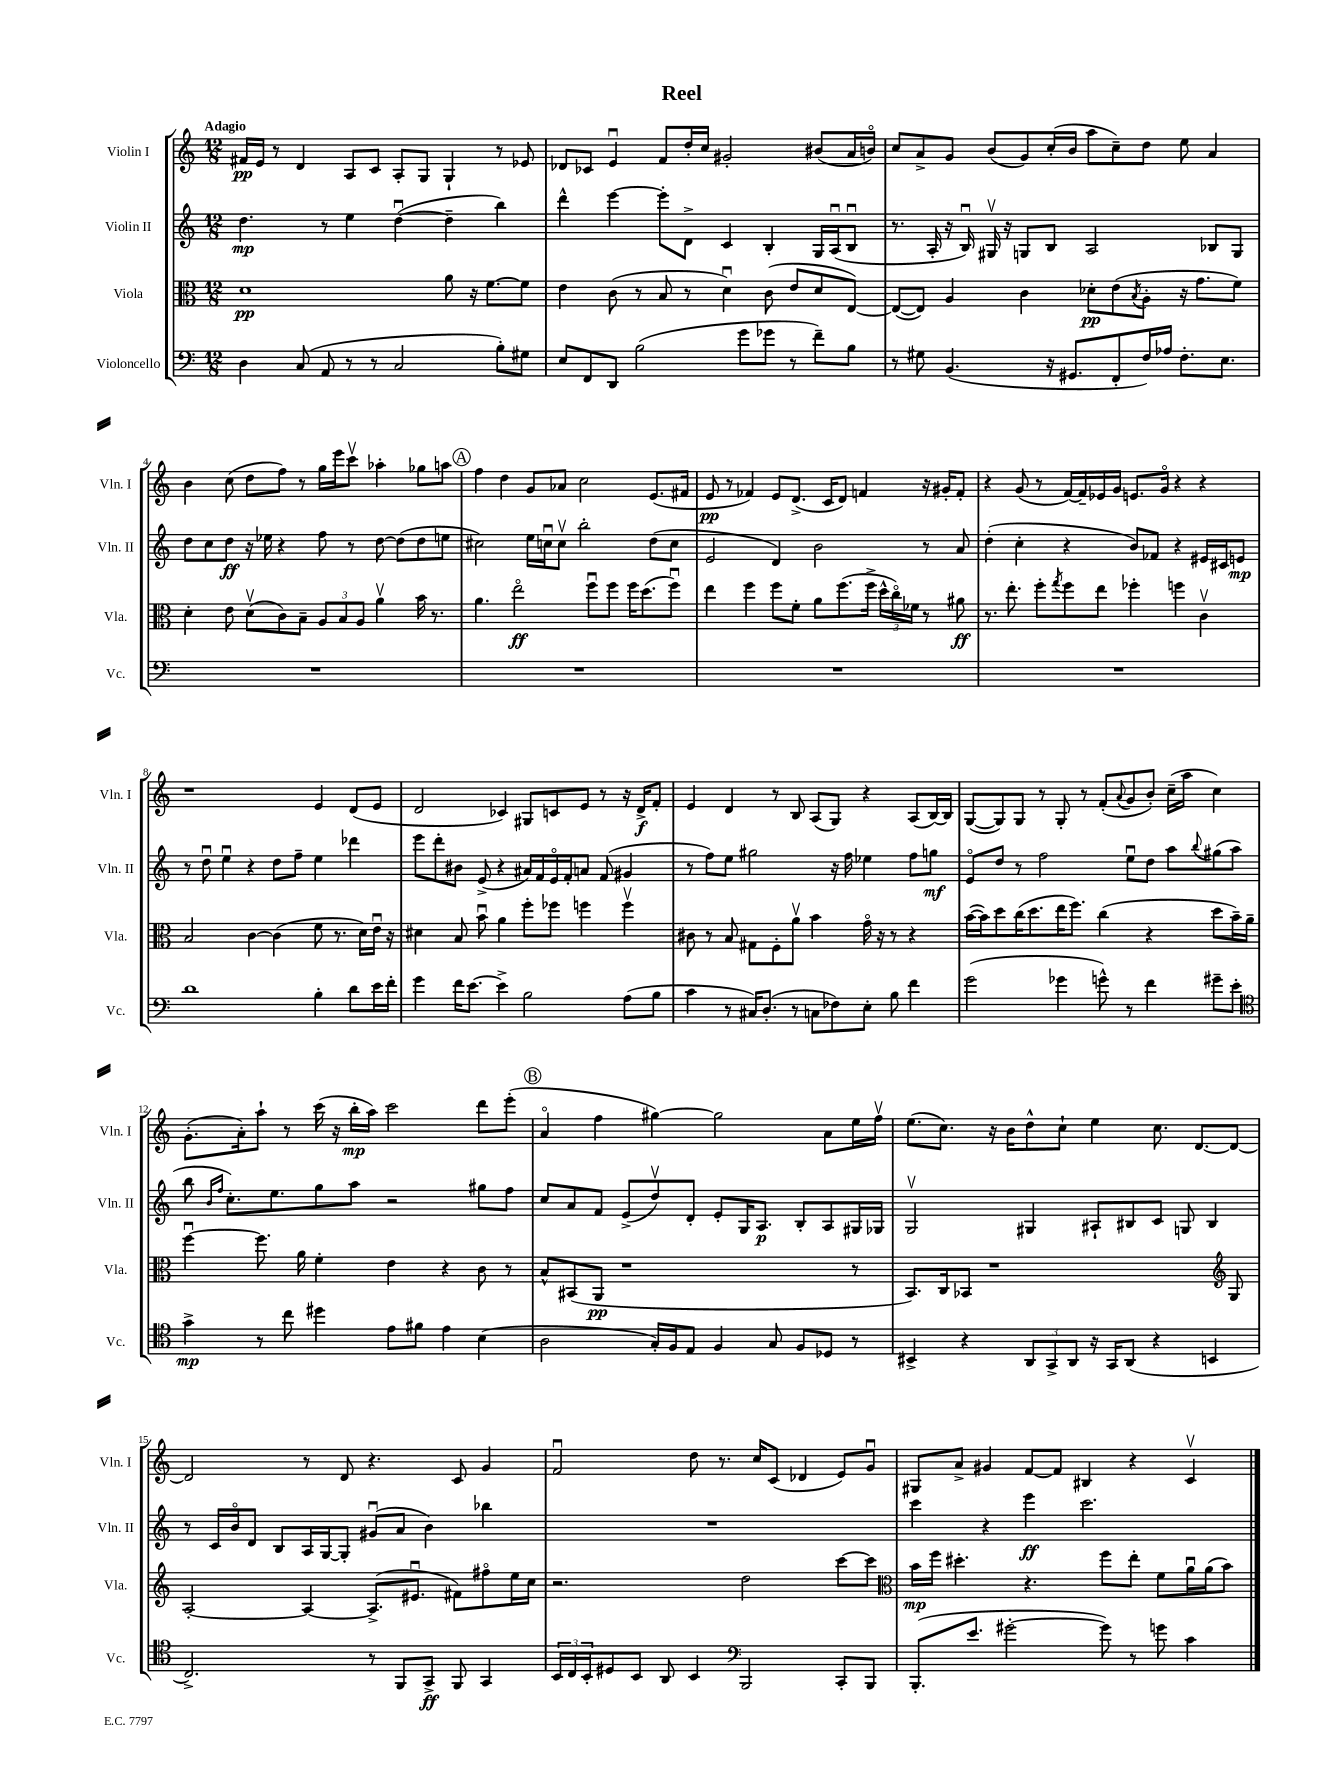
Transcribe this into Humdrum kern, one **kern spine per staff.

**kern	**dynam	**kern	**dynam	**kern	**dynam	**kern	**dynam
*part4	*part4	*part3	*part3	*part2	*part2	*part1	*part1
*staff4	*staff4	*staff3	*staff3	*staff2	*staff2	*staff1	*staff1
*I"Violoncello	*	*I"Viola	*	*I"Violin II	*	*I"Violin I	*
*I'Vc.	*	*I'Vla.	*	*I'Vln. II	*	*I'Vln. I	*
*clefF4	*	*clefC3	*	*clefG2	*	*clefG2	*
*k[]	*	*k[]	*	*k[]	*	*k[]	*
*M12/8	*	*M12/8	*	*M12/8	*	*M12/8	*
=1	=1	=1	=1	=1	=1	=1	=1
!	!	!	!	!	!	!LO:TX:a:B:t=Adagio	!
4D\	.	1d	pp	4.dd\	mp	16f#X/LL	pp
.	.	.	.	.	.	16e/JJ	.
.	.	.	.	.	.	8r	.
(8C/	.	.	.	.	.	4d/	.
8AA/	.	.	.	8r	.	.	.
8r	.	.	.	4ee\	.	8A/L	.
8r	.	.	.	.	.	8c/J	.
2C/	.	.	.	([4ddu\	.	8A'/L	.
.	.	.	.	.	.	8G/J	.
.	.	8a\	.	4dd~\]	.	4G`/	.
.	.	16r	.	.	.	.	.
.	.	[8.f\L	.	.	.	.	.
8B'\L)	.	.	.	4bb\)	.	8r	.
8G#X\J	.	8f\J]	.	.	.	8e-X/	.
=2	=2	=2	=2	=2	=2	=2	=2
8E/L	.	4e\	.	4ddd^^\	.	8d-X/L	.
8FF/	.	.	.	.	.	8c-X/J	.
8DD/J	.	(8c\	.	[4eee\	.	4eu/	.
(2B\	.	8r	.	.	.	.	.
.	.	8B/	.	8eee'\L]	.	8f/L	.
.	.	8r	.	8d^\J	.	16dd'/L	.
.	.	.	.	.	.	16cc/JJ	.
.	.	4du\)	.	4c/	.	2g#X'/	.
8g\L	.	.	.	.	.	.	.
8g-X\J	.	(8c\	.	4B'/	.	.	.
8r	.	8e/L	.	.	.	.	.
8f~\L)	.	8d/	.	16G/LL	.	(8b#X/L	.
.	.	.	.	(16Au/J	.	.	.
8B\J	.	[8E/J)	.	8Bu/J	.	16a/L	.
.	.	.	.	.	.	16bn/JJ)	.
=3	=3	=3	=3	=3	=3	=3	=3
8r	.	(8E/L_	.	8.r	.	8cc/L	.
8G#X\	.	8E/J])	.	.	.	8a^/	.
.	.	.	.	16A'/	.	.	.
(4.BB/	.	4A/	.	16r	.	8g/J	.
.	.	.	.	16Bu/)	.	.	.
.	.	.	.	16G#Xv/	.	(8b/L	.
.	.	.	.	16r	.	.	.
.	.	4c\	.	8Gn/L	.	8g/)	.
16r	.	.	.	8B/J	.	(16cc'/L	.
8.GG#X/L	.	.	.	.	.	16b/JJ	.
.	.	8d-X'\L	pp	2A/	.	8aa\L	.
8FF'/	.	(8e\	.	.	.	8cc~\)	.
.	.	8qB/	.	.	.	.	.
16F/L)	.	8A'\J	.	.	.	8dd\J	.
16A-X/JJ	.	.	.	.	.	.	.
8.F'\L	.	16r	.	.	.	8ee\	.
.	.	8.g\L	.	.	.	.	.
.	.	.	.	8B-X/L	.	4a/	.
8.E\J	.	.	.	.	.	.	.
.	.	8f\J)	.	8G/J	.	.	.
!!LO:LB:g=z
=4	=4	=4	=4	=4	=4	=4	=4
1.r	.	4d'\	.	8dd\L	.	4b\	.
.	.	.	.	8cc\	.	.	.
.	.	8e\	.	8dd\J	ff	(8cc\	.
.	.	(8dv\L	.	16r	.	8dd\L	.
.	.	.	.	16ee-X\	.	.	.
.	.	8c\)	.	4r	.	8ff\J)	.
.	.	8B~\J	.	.	.	8r	.
.	.	12A/L	.	8ff\	.	16gg\LL	.
.	.	.	.	.	.	16eee\J	.
.	.	12B/	.	.	.	.	.
.	.	.	.	8r	.	8cccv\J	.
.	.	12A/J	.	.	.	.	.
.	.	4av\	.	[8dd\	.	4aa-X'\	.
.	.	.	.	(8dd\L]	.	.	.
.	.	16b\	.	8dd\	.	8gg-X\L	.
.	.	8.r	.	.	.	.	.
.	.	.	.	8een\J	.	8aan\J	.
!!LO:REH:place=s1:t=A
=5	=5	=5	=5	=5	=5	=5	=5
1.r	.	4.a\	.	2cc#X\)	.	4ff\	.
.	.	.	.	.	.	4dd\	.
.	.	2ee\	ff	.	.	.	.
.	.	.	.	16ee\LL	.	8g/L	.
.	.	.	.	16ccnu\J	.	.	.
.	.	.	.	8ccv\J	.	8a-X/J	.
.	.	.	.	2bb'\	.	2cc\	.
.	.	8ffu\L	.	.	.	.	.
.	.	8ff\J	.	.	.	.	.
.	.	16ff\KL	.	.	.	.	.
.	.	(8.dd\	.	.	.	.	.
.	.	.	.	(8dd\L	.	(8.e/L	.
.	.	8ffu\J)	.	8cc\J	.	.	.
.	.	.	.	.	.	16f#X/Jk	.
=6	=6	=6	=6	=6	=6	=6	=6
1.r	.	4ee\	.	2e/	.	8e/	pp
.	.	.	.	.	.	8r	.
.	.	4ff\	.	.	.	4f-X/)	.
.	.	8ff\L	.	4d/)	.	8e/L	.
.	.	8f'\J	.	.	.	(8.d^/J	.
.	.	8a\L	.	2b\	.	.	.
.	.	.	.	.	.	16c/KL	.
.	.	(8.ff\	.	.	.	8d/J)	.
.	.	.	.	.	.	4fn/	.
.	.	16ff^\Jk	.	.	.	.	.
.	.	24dd^^\LL	.	.	.	.	.
.	.	24cc\)	.	.	.	.	.
.	.	24f-X\JJ	.	.	.	.	.
.	.	8r	.	8r	.	16r	.
.	.	.	.	.	.	16g#X'/KL	.
.	.	8a#X\	ff	8a/	.	8f'/J	.
=7	=7	=7	=7	=7	=7	=7	=7
1.r	.	8.r	.	(4dd'\	.	4r	.
.	.	8.ee'\	.	.	.	.	.
.	.	.	.	4cc'\	.	(8g/	.
.	.	8ff'\L	.	.	.	8r	.
.	.	8qgg/	.	.	.	.	.
.	.	8ff\	.	4r	.	[16f/LL)	.
.	.	.	.	.	.	16f~/]	.
.	.	8ee\J	.	.	.	16e-X/	.
.	.	.	.	.	.	16g/JJ	.
.	.	4ff-X'\	.	8b/L)	.	8.en/L	.
.	.	.	.	8f-X/J	.	.	.
.	.	.	.	.	.	16g/Jk	.
.	.	4ffn\	.	4r	.	4r	.
.	.	4cv\	.	16e#X/LL	.	4r	.
.	.	.	.	16c#X/J	.	.	.
.	.	.	.	8en/J	mp	.	.
!!LO:LB:g=z
=8	=8	=8	=8	=8	=8	=8	=8
1d	.	2B/	.	8r	.	1r	.
.	.	.	.	8ddu\	.	.	.
.	.	.	.	4eeu\	.	.	.
.	.	[4c\	.	4r	.	.	.
.	.	(4c\]	.	8dd\L	.	.	.
.	.	.	.	8ff~\J	.	.	.
4B'\	.	8f\	.	4ee\	.	4e/	.
.	.	8.r	.	.	.	.	.
8d\L	.	.	.	4ddd-X\	.	(8d/L	.
.	.	16d\LL)	.	.	.	.	.
16e\L	.	16eu\JJ	.	.	.	8e/J	.
16f'\JJ	.	16r	.	.	.	.	.
=9	=9	=9	=9	=9	=9	=9	=9
4g\	.	4d#X\	.	8eee\L	.	2d/	.
.	.	.	.	8ddd'\	.	.	.
16f\KL	.	8B/	.	8b#X\J	.	.	.
[8.e\J	.	.	.	.	.	.	.
.	.	8bu\	.	(8e^/	.	.	.
4e^\]	.	4a\	.	4r	.	4c-X/)	.
2B\	.	8ff'\L	.	16a#X/LL)	.	8G#X/L	.
.	.	.	.	16f/	.	.	.
.	.	8ff-X\J	.	16e/	.	8cn/	.
.	.	.	.	16f'/J	.	.	.
.	.	4ffn\	.	8an/J	.	8e/J	.
.	.	.	.	(8f/	.	8r	.
(8A\L	.	4ffv\	.	4g#X/	.	16r	.
.	.	.	.	.	.	16d^/KL	f
8B\J	.	.	.	.	.	8f'/J	.
=10	=10	=10	=10	=10	=10	=10	=10
4c\	.	8c#X\	.	8r	.	4e/	.
.	.	8r	.	8ff\L)	.	.	.
8r	.	8B/	.	8ee\J	.	4d/	.
16C#X/KL)	.	8G#X\L	.	2gg#X\	.	.	.
(8.D'/J	.	.	.	.	.	.	.
.	.	8F'\	.	.	.	8r	.
8r	.	8av\J	.	.	.	8B/	.
8Cn\L	.	4b\	.	.	.	(8A/L	.
8F-X\)	.	.	.	16r	.	8G/J)	.
.	.	.	.	16ff\	.	.	.
8E'\J	.	16g\	.	4ee-X\	.	4r	.
.	.	16r	.	.	.	.	.
8B\	.	8r	.	.	.	.	.
4f\	.	4r	.	8ff\L	.	(8A/L	.
.	.	.	.	8ggn\J	mf	[16B/L)	.
.	.	.	.	.	.	16B/JJ]	.
=11	=11	=11	=11	=11	=11	=11	=11
(2g\	.	([16b\LL	.	8e/L	.	([8G/L	.
.	.	16b\J])	.	.	.	.	.
.	.	8dd\	.	8dd/J	.	8G/])	.
.	.	(16cc\K	.	8r	.	8G/J	.
.	.	8.dd\	.	.	.	.	.
.	.	.	.	2ff\	.	8r	.
4g-X\	.	16ee\K	.	.	.	8G'/	.
.	.	8.ff\J)	.	.	.	.	.
.	.	.	.	.	.	8r	.
8gn^^\)	.	(4cc\	.	.	.	(8f'/L	.
.	.	.	.	.	.	8qqa/	.
8r	.	.	.	8eeu\L	.	8g/	.
4f\	.	4r	.	8dd\J	.	8b'/J)	.
.	.	.	.	8aa\L	.	(16cc~\LL	.
.	.	.	.	.	.	16aa\JJ	.
.	.	.	.	8qqbb/	.	.	.
8g#X~\L	.	8dd\L	.	(8gg#X\	.	4cc\)	.
8e'\J	.	16b~\L)	.	8aa\J	.	.	.
.	.	16a~\JJ	.	.	.	.	.
!!LO:LB:g=z
=12	=12	=12	=12	=12	=12	=12	=12
*clefC4	*	*	*	*	*	*	*
4g^\	mp	[4ffu\	.	8bb\	.	(8.g'\L	.
.	.	.	.	16qqb/LL	.	.	.
.	.	.	.	16qqff/JJ	.	.	.
.	.	.	.	8.cc'\L)	.	.	.
.	.	.	.	.	.	16a'\k)	.
8r	.	8.ff\]	.	.	.	8aa`\J	.
.	.	.	.	8.ee\	.	.	.
8cc\	.	.	.	.	.	8r	.
.	.	16a\	.	.	.	.	.
4dd#X\	.	4f'\	.	8gg\	.	(16ccc\	.
.	.	.	.	.	.	16r	.
.	.	.	.	8aa\J	.	16bb'\LL	mp
.	.	.	.	.	.	16aa\JJ)	.
8e\L	.	4e\	.	2r	.	2ccc\	.
8f#X\J	.	.	.	.	.	.	.
4e\	.	4r	.	.	.	.	.
(4B\	.	8c\	.	8gg#X\L	.	8ddd\L	.
.	.	8r	.	8ff\J	.	(8eee'\J	.
!!LO:REH:place=s1:t=B
=13	=13	=13	=13	=13	=13	=13	=13
2A\	.	8B^^/L	.	8cc/L	.	4a/	.
.	.	(8BB#X/	.	8a/	.	.	.
.	.	8AA/J	pp	8f/J	.	4ff\	.
.	.	1r	.	(8e^/L	.	.	.
16G'/LL)	.	.	.	8ddv/)	.	[4gg#X\)	.
16F/J	.	.	.	.	.	.	.
8E/J	.	.	.	8d'/J	.	.	.
4F/	.	.	.	8e'/L	.	2gg#\]	.
.	.	.	.	16G/K	.	.	.
.	.	.	.	8.A/J	p	.	.
8G/	.	.	.	.	.	.	.
8F/L	.	.	.	8B'/L	.	.	.
8D-X/J	.	.	.	8A/	.	8a\L	.
8r	.	8r	.	16G#X/L	.	16ee\L	.
.	.	.	.	16G-X/JJ	.	16ffv\JJ	.
=14	=14	=14	=14	=14	=14	=14	=14
4BB#X^/	.	8.BB/L)	.	2Gv/	.	(8.ee\L	.
.	.	16C/k	.	.	.	8.cc\J)	.
4r	.	8BB-X/J	.	.	.	.	.
.	.	1r	.	.	.	16r	.
.	.	.	.	.	.	16b\KL	.
12AA/L	.	.	.	4G#X/	.	8dd^^\	.
12GG^/	.	.	.	.	.	.	.
.	.	.	.	.	.	8cc`\J	.
12AA/J	.	.	.	.	.	.	.
16r	.	.	.	8A#X`/L	.	4ee\	.
16GG/KL	.	.	.	.	.	.	.
(8AA/J	.	.	.	8B#X/	.	.	.
4r	.	.	.	8c/J	.	8.cc\	.
.	.	.	.	8Gn/	.	.	.
.	.	.	.	.	.	[8.d/L	.
4BBn/	.	.	.	4B#/	.	.	.
*	*	*clefG2	*	*	*	*	*
.	.	8G/	.	.	.	8d/J_	.
!!LO:LB:g=z
=15	=15	=15	=15	=15	=15	=15	=15
2.C^/)	.	[2A'/	.	8r	.	2d/]	.
.	.	.	.	16c/LL	.	.	.
.	.	.	.	16b/J	.	.	.
.	.	.	.	8d/J	.	.	.
.	.	.	.	8B/L	.	.	.
.	.	4A/_	.	16A/L	.	8r	.
.	.	.	.	[16G/J	.	.	.
.	.	.	.	8G'/J]	.	8d/	.
8r	.	(8.A^/L]	.	(8g#Xu/L	.	4.r	.
8FF/L	.	.	.	8a/J	.	.	.
.	.	8.e#Xu/J	.	.	.	.	.
8GG^/J	ff	.	.	4b\)	.	.	.
8FF/	.	8f#X\L)	.	.	.	8c/	.
4GG/	.	8ff#X\	.	4bb-X\	.	4g/	.
.	.	16ee\L	.	.	.	.	.
.	.	16cc\JJ	.	.	.	.	.
=16	=16	=16	=16	=16	=16	=16	=16
24BB/LL	.	2.r	.	1.r	.	2fu/	.
24C/	.	.	.	.	.	.	.
24BB'/J	.	.	.	.	.	.	.
8D#X/	.	.	.	.	.	.	.
8BB/J	.	.	.	.	.	.	.
8AA/	.	.	.	.	.	.	.
4BB/	.	.	.	.	.	8dd\	.
.	.	.	.	.	.	8.r	.
*clefF4	*	*	*	*	*	*	*
2BBB/	.	2dd\	.	.	.	.	.
.	.	.	.	.	.	16cc/KL	.
.	.	.	.	.	.	(8c/J	.
.	.	.	.	.	.	4d-X/	.
8CC'/L	.	[8ccc\L	.	.	.	8e/L)	.
8BBB/J	.	8ccc\J]	.	.	.	8gu/J	.
=17	=17	=17	=17	=17	=17	=17	=17
*	*	*clefC3	*	*	*	*	*
(8.BBB'/L	.	16b\LL	mp	4ccc\	.	8G#X/L	.
.	.	16ff\JJ	.	.	.	.	.
.	.	4.dd#X'\	.	.	.	8a^/J	.
8.e/J	.	.	.	.	.	.	.
.	.	.	.	4r	.	4g#X/	.
[2g#X'\	.	.	.	.	.	.	.
.	.	4.r	.	4eee\	ff	[8f/L	.
.	.	.	.	.	.	8f/J]	.
.	.	.	.	2.ccc\	.	4B#X/	.
8g#\])	.	8ff\L	.	.	.	.	.
8r	.	8ee'\J	.	.	.	4r	.
8gn\	.	8f\L	.	.	.	.	.
4c\	.	16au\L	.	.	.	4cv/	.
.	.	(16a\J	.	.	.	.	.
.	.	8b\J)	.	.	.	.	.
==	==	==	==	==	==	==	==
*-	*-	*-	*-	*-	*-	*-	*-
